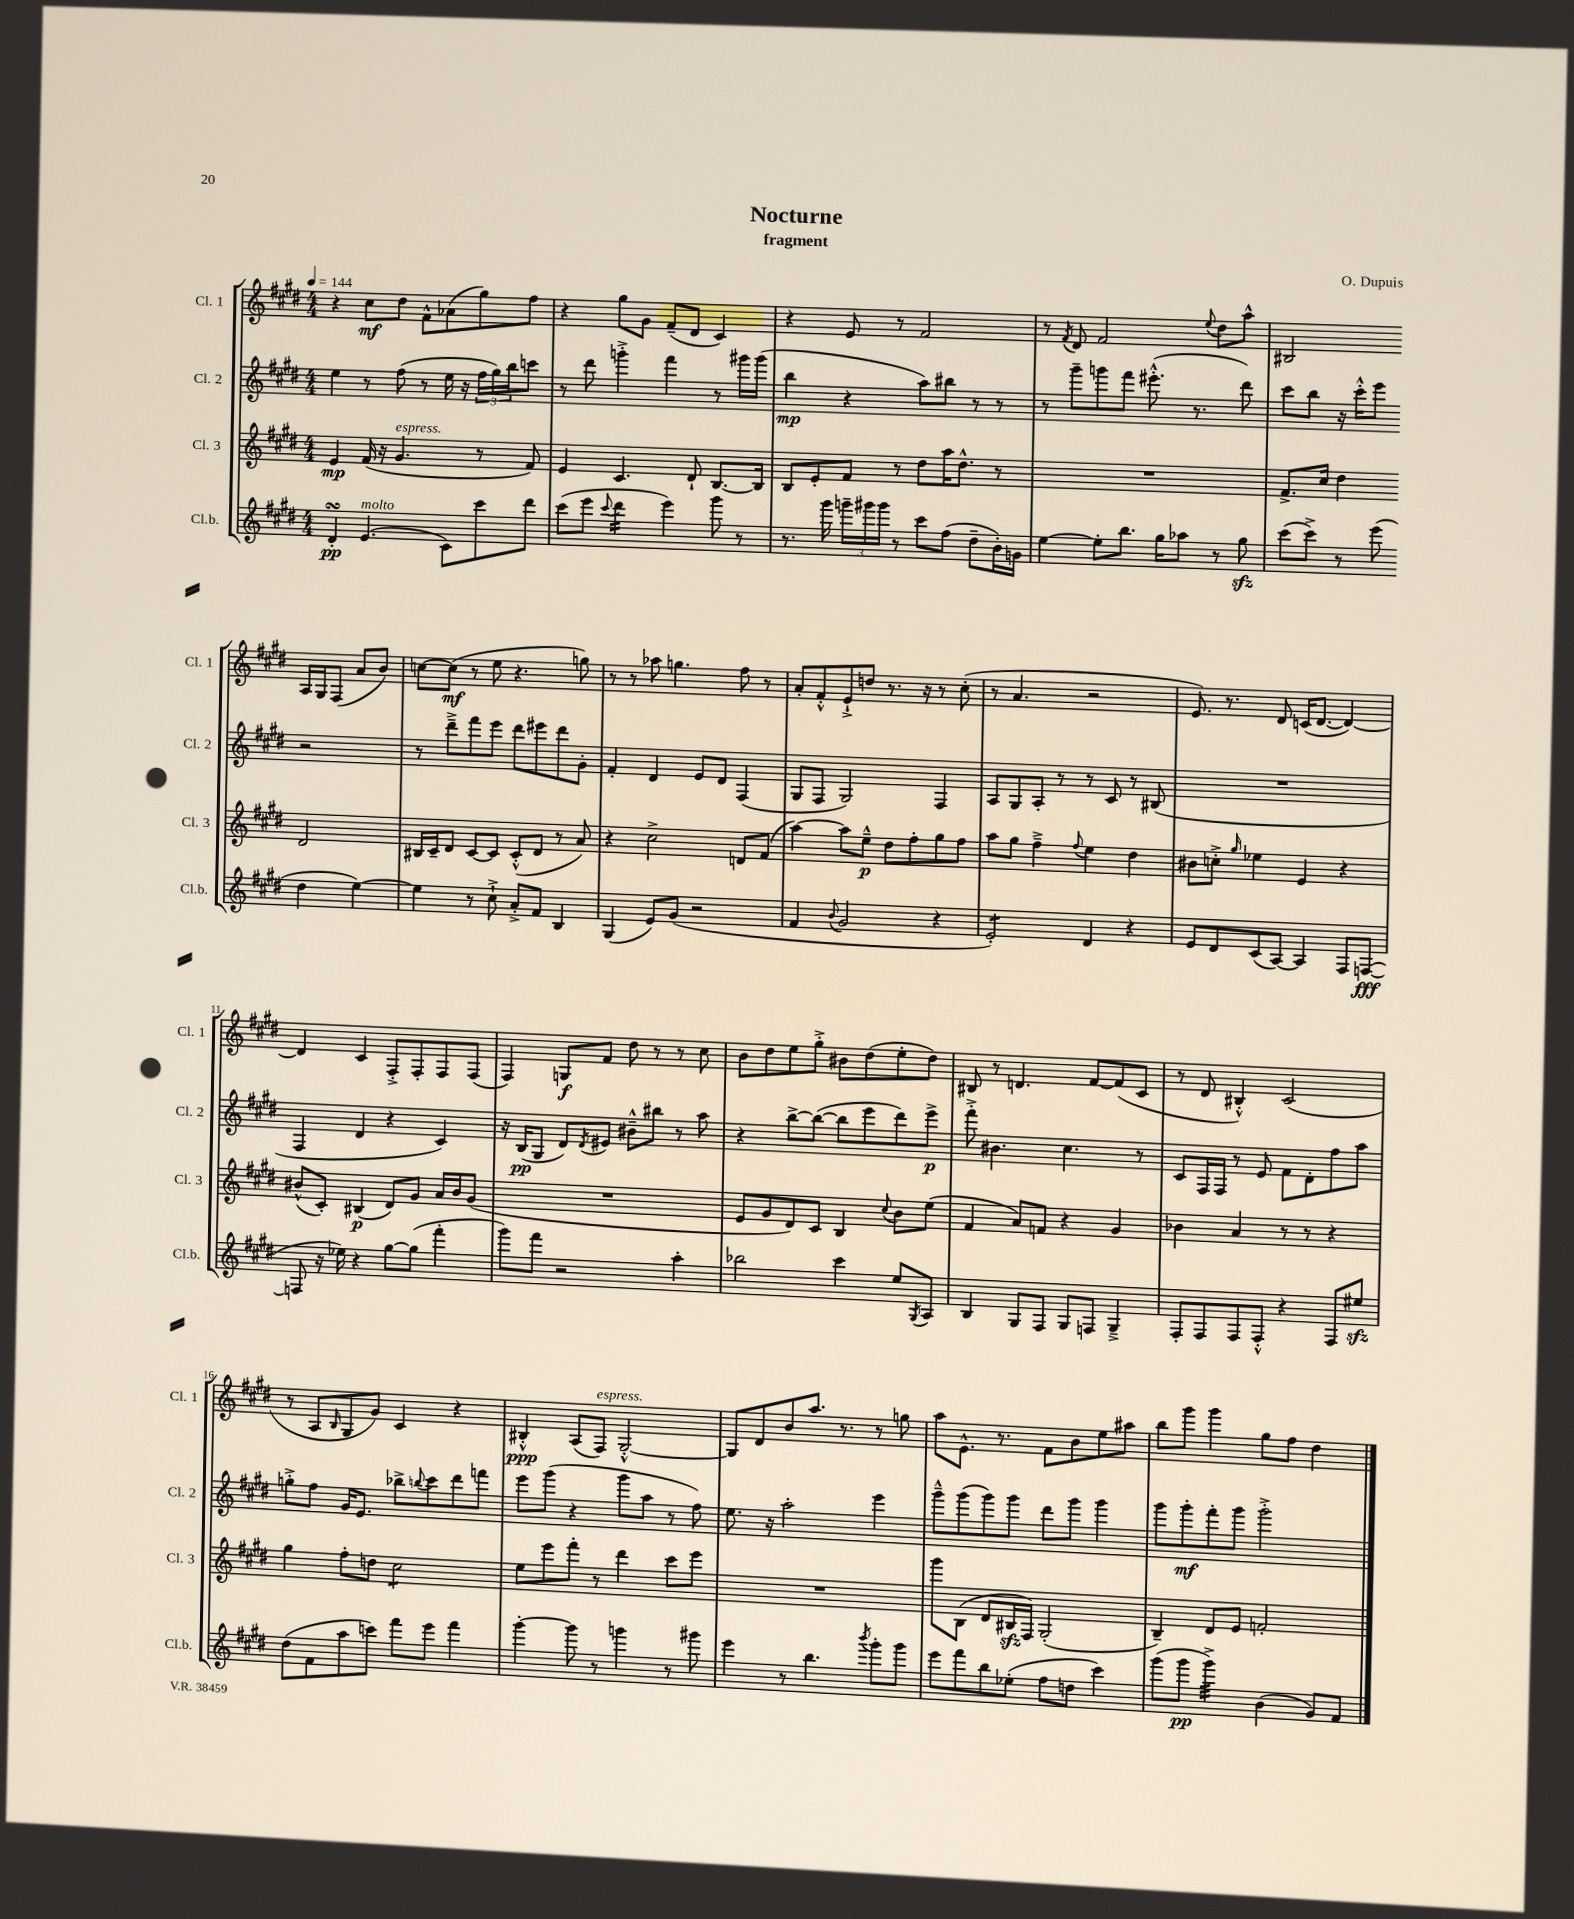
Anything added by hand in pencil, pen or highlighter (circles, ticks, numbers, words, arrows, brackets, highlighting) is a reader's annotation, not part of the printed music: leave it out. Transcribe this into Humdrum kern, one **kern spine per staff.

**kern	**kern	**kern	**kern
*staff4	*staff3	*staff2	*staff1
*clefG2	*clefG2	*clefG2	*clefG2
*k[f#c#g#d#]	*k[f#c#g#d#]	*k[f#c#g#d#]	*k[f#c#g#d#]
*M4/4	*M4/4	*M4/4	*M4/4
*MM144	*MM144	*MM144	*MM144
4d#'/	4e/	4ee\	4r
(4.e/	(16f#/	8r	8cc#\L
.	16r	.	.
.	4.g#/	(8ff#\	8dd#\J
.	.	8r	8f#^^\L
8c#\L)	.	16ee\	(8a-\
.	.	16r	.
8ccc#\	8r	24ff#\LL	8gg#\)
.	.	24gg#\)	.
.	.	24bb\J	.
8ddd#\J	8f#/)	8ccc\J	8ff#\J
=	=	=	=
(8ccc#\L	4e/	8r	4r
8eee\J	.	8ddd#\	.
8qqccc#/	.	.	.
4ddd#\	4.c#/	4ggg'^\	8gg#\L
.	.	.	8g#\J
4eee\)	.	4fff#\	(8f#~/L
.	8d#`/	.	8d#/J
8ggg#\	[8.B/L	8r	4c#/)
8r	.	16ggg#\LL	.
.	16B/]Jk	(16ggg#\JJ	.
=	=	=	=
8.r	8B/L	4bb\	4r
.	8e'/	.	.
16ggg#\	.	.	.
24ggg~\LL	8f#/J	4r	8e/
24ggg#\	.	.	.
24ggg#\JJ	.	.	.
8r	8r	.	8r
8ccc#\L	8dd#\L	8aa\L)	2f#/
(8ff#\J	16aa\K	8bb#\J	.
.	8.dd#^^\J	.	.
8dd#~\L	.	8r	.
16b'\L)	8r	8r	.
16g\JJ	.	.	.
=	=	=	=
[4ee\	1r	8r	8r
.	.	.	8qf#/
.	.	8ggg#~\L	8d#/
8ee'\]L	.	8ggg\	2f#/
8.bb\J	.	8fff#\J	.
.	.	(8.eee#'^^\	.
16gg#\LK	.	.	.
8aa-\J	.	.	.
.	.	8.r	.
.	.	.	8qqee/
8r	.	.	8dd#\L
8gg#\	.	8ddd#\)	8aa^^\J
=	=	=	=
(8ccc#\L	8.f#^/L	8ccc#\L	2B#/
8ccc#^\J)	.	8bb\J	.
.	16cc#/Jk	.	.
8r	4dd#\	16r	.
.	.	16ccc#'^^\LK	.
(8eee\	.	8eee\J	.
4dd#\	2d#/	2r	16A/LL
.	.	.	16G#/J
.	.	.	(8F#/J
[4ee\)	.	.	8a/L
.	.	.	8b/J)
=	=	=	=
4ee\]	16B#/LL	8r	[8cc\L
.	16c#~/J	.	.
.	8d#/J	8ddd#~^\L	(8cc\]J
8r	[8c#/L	8fff#\	8r
8cc#`^\	8c#/]J	8eee\J	8ee\
8a'^/L	(8c#'^^/L	8ddd#\L	4.r
8f#/J	8d#/J	8eee#\	.
4B/	8r	8ddd#\	.
.	8a/)	8g#'\J	8gg\)
=	=	=	=
(4G#/	4r	4f#'/	8r
.	.	.	8r
8e/L)	2cc#^\	4d#/	8aa-\
(8g#/J	.	.	4.gg\
2r	.	8e/L	.
.	.	8d#/J	.
.	8d/L	(4F#/	8ff#\
.	(8f#/J	.	8r
=	=	=	=
4f#/	[4aa\)	8G#/L	8a'/L
.	.	8F#/J	8f#'^^/
8qqb/	.	.	.
2g#/	8aa\]L	2G#/)	8e`^/
.	8ee~^^\J	.	8dd/J
.	8dd#\L	.	8.r
.	8ff#'\	.	.
.	.	.	16r
4r	8gg#\	4F#/	8r
.	8ff#\J	.	(8cc#'\
=	=	=	=
2e'/)	8aa\L	8A/L	8r
.	8gg#\J	8G#/	4.a/
.	4ff#~^\	8A'/J	.
.	.	8r	.
.	8qqff#/	.	.
4d#/	4ee\	8r	2r
.	.	8c#/	.
4r	4dd#\	8r	.
.	.	(8B#/	.
=	=	=	=
8e/L	8b#\L	1r	8.e/)
8d#/	8cc'^\J	.	.
.	.	.	8.r
.	16qqgg#/	.	.
(8c#/	4ee-\	.	.
[8A/J)	.	.	8d#/
4A/]	4e/	.	(16c/LK
.	.	.	[8.d#/J
8F#/L	4r	.	4d#/_)
([8F/J	.	.	.
=	=	=	=
8F/]	(8b#^^/L	4F#/	4d#/]
16r	8c#'/J)	.	.
16ee-\)	.	.	.
4r	(4B#/	4d#/	4c#/
[8gg#\L	8d#/L)	4r	8F#'^/L
(8gg#\]J	8g#/J	.	8F#'/
4fff#'\	16a/LL	4c#/)	8F#/
.	16b#/J	.	.
.	(8g#/J	.	(8F#/J
=	=	=	=
8ggg#\L)	1r	16r	4F#/)
.	.	(16B/LK	.
8fff#\J	.	8G#/J	.
2r	.	8d#/L)	8G/L
.	.	8qd#/	.
.	.	8e#/J	8f#/J
.	.	8b#~^^\L	8dd#\
.	.	8bb#\J	8r
4aa'\	.	8r	8r
.	.	8aa\	8cc#\
=	=	=	=
2bb-\	8e/L	4r	8b\L
.	8g#/	.	8dd#\
.	8d#/)	[8bb^\L	8ee\
.	8c#/J	(8bb\_J	8gg#'^\J
4ccc#\	4B/	8bb\]L	8b#\L
.	.	8eee\	(8dd#\
.	8qqcc#/	.	.
8ee/L	8b\L	8ddd#\)	8ee'\
8qG#/	.	.	.
8A/J	(8ee\J	8eee^\J	8dd#\J)
=	=	=	=
4B/	4f#/	8fff#'^\	8B#/
.	.	4.b#\	8r
8G#/L	8a/L)	.	4.d/
8F#/J	8f/J	.	.
8G#/L	4r	4.cc#\	.
8F/J	.	.	[8f#/L
4G#~^/	4g#/	.	(8f#/]
.	.	8r	8c#/J
=	=	=	=
8F#'/L	4b-\	8c#/L	8r
8F#/	.	16F#/L	8d#/
.	.	16F#/JJ	.
8F#/	4a/	8r	4B#'^^/)
8F#'^^/J	.	8e/	.
4r	8r	8f#\L	(2c#/
.	8r	8d#'\	.
8F#/L	4r	8ff#\	.
8ee#/J	.	8aa\J	.
=	=	=	=
(8dd#\L	4gg#\	8gg'^\L	8r
8f#\	.	8ff#\J	8A/L
.	.	.	16qqB/
8aa\	8ff#'\L	16g#/LK	8G#/
.	.	8.e/J	.
8ccc\J)	8dd\J	.	8g#/J)
8fff#\L	2cc#\	8bb-^\L	4c#/
.	.	8qqbb/	.
8eee\J	.	8ccc#\	.
4fff#\	.	8ddd#\	4r
.	.	8fff\J	.
=	=	=	=
[4ggg#'\	8ee\L	8eee\L	4B#'^^/
.	8eee\	(8ggg#\J	.
8ggg#\]	8fff#'\J	4r	(8A/L
8r	8r	.	8F#/J)
4ggg\	4ddd#\	8ggg#\L	[2G#'^^/
.	.	8aa\J	.
8r	8ccc#\L	8r	.
8ggg#\	8eee\J	8ff#\)	.
=	=	=	=
4eee\	1r	8.ee\	8G#/]L
.	.	.	8d#/
.	.	16r	.
8r	.	2aa'\	8b/
4.bb\	.	.	8.aa/J
.	.	.	8.r
8qbbb/	.	.	.
8ggg#'\L	.	4eee\	8r
8ggg#\J	.	.	8gg\
=	=	=	=
8eee\L	8ggg#\L	8ggg#~^^\L	8aa\L
8fff#\	(8B\J	(8ggg#\	8.e^^\J
8bb\	8d#/L	8ggg#\)	.
.	.	.	8.r
(8ee-'\J	16B#/L	8ggg#\J	.
.	16F#/JJ)	.	.
8ff#\L	(2G#'/	8ddd#\L	8f#\L
8dd\J	.	8ggg#\J	8b\
4ccc#\)	.	4ggg#\	8ee\
.	.	.	8aa#\J
=	=	=	=
(8ggg#\L	4B~/)	8ggg#\L	8bb\L
8ggg#\J	.	8ggg#'\	8ggg#\J
4ggg#^\)	8d#/L	8fff#'\	4ggg#\
.	8e/J	8ggg#\J	.
(4b\	2f'/	2ggg#'^\	8gg#\L
.	.	.	8ff#\J
8g#/L)	.	.	4dd#\
8f#/J	.	.	.
==	==	==	==
*-	*-	*-	*-
